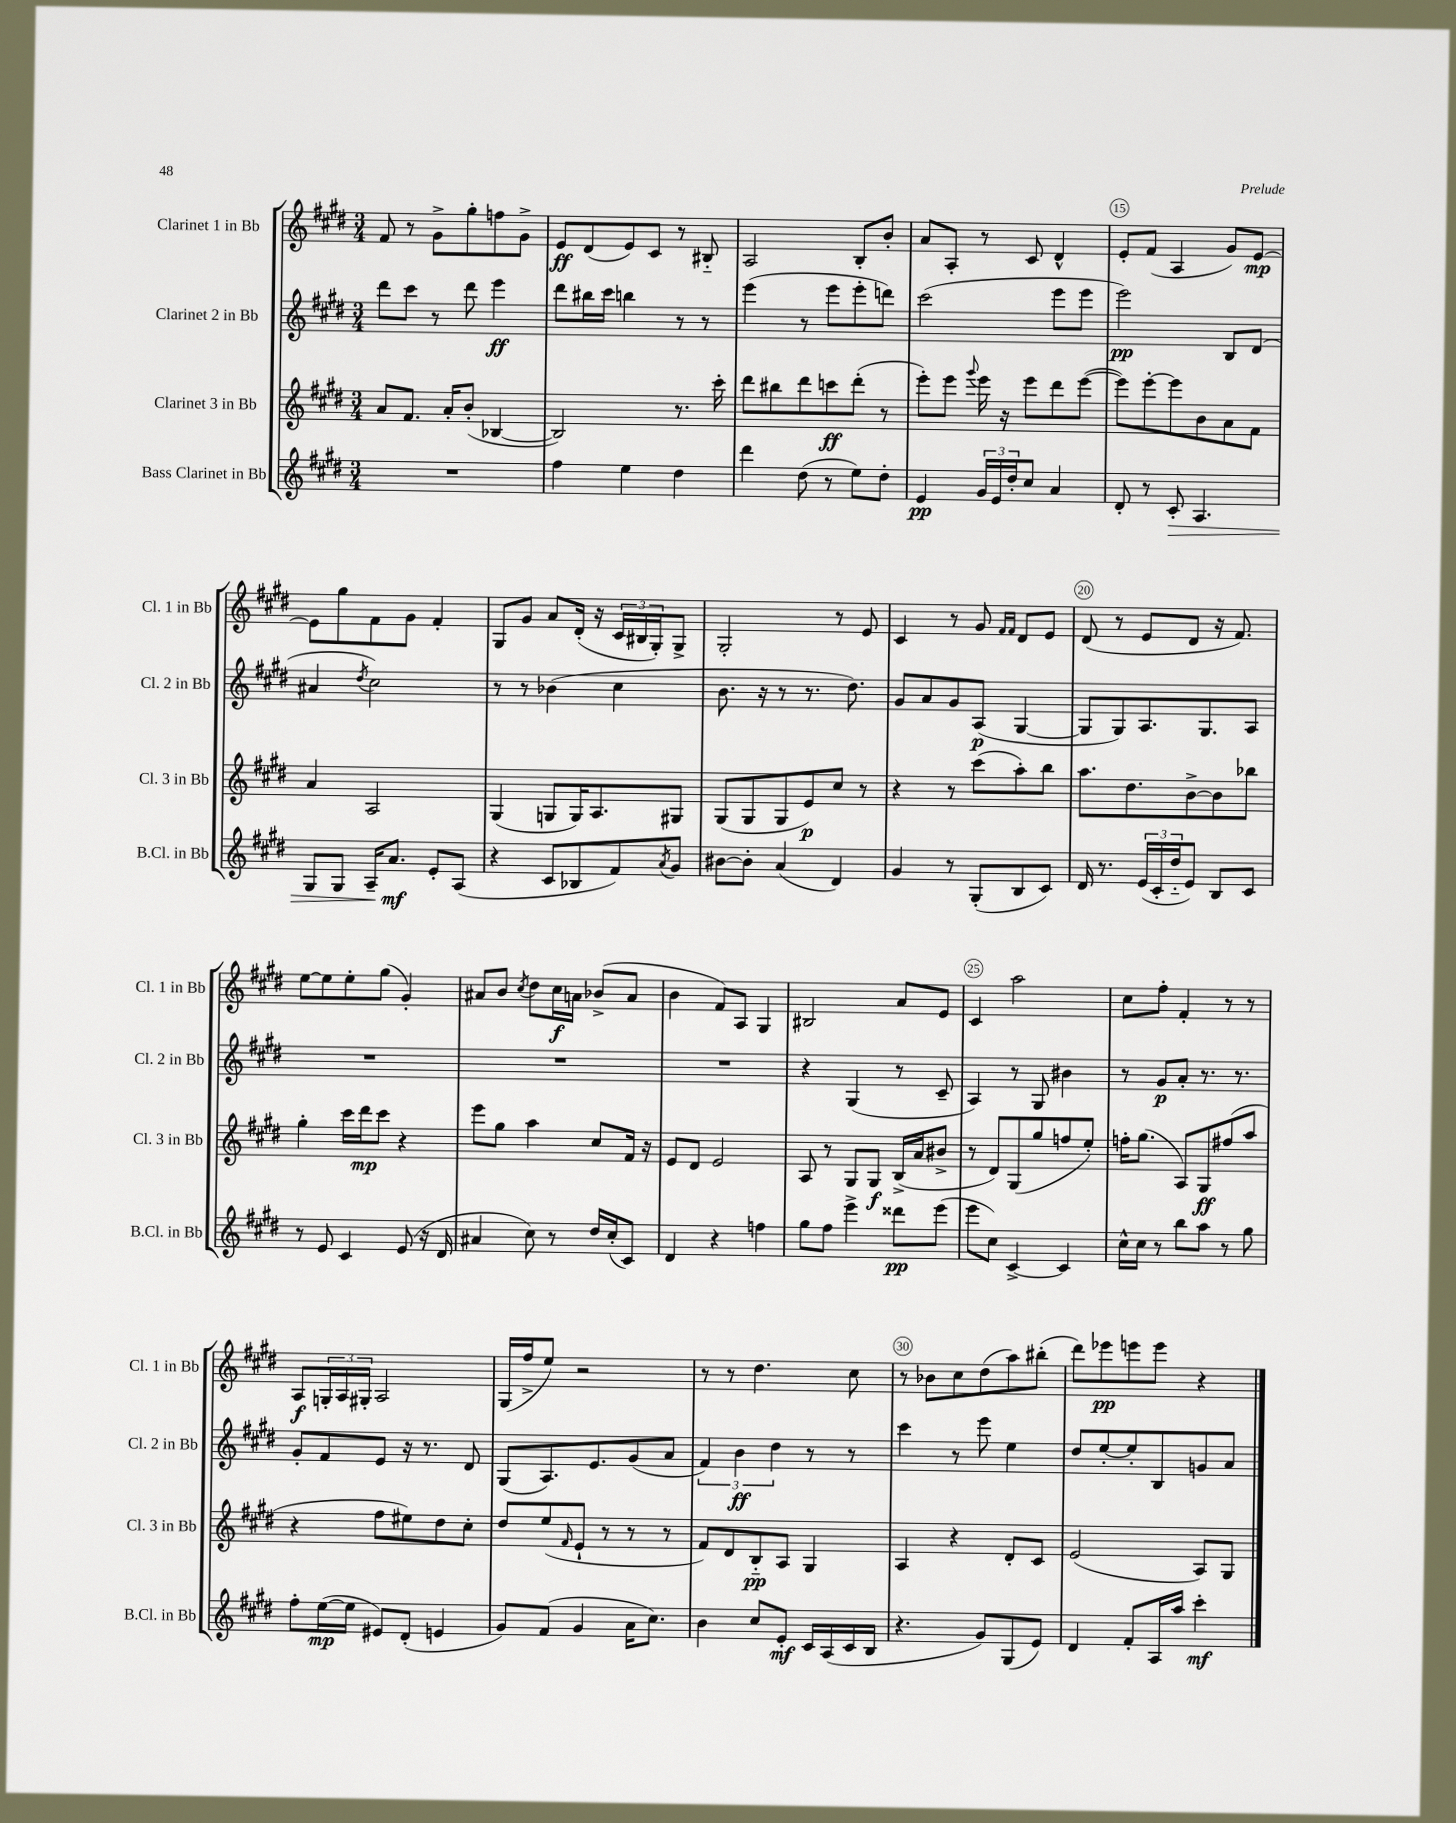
<<
\new StaffGroup <<
\new Staff = "s0" \with { instrumentName = "Clarinet 1 in Bb" shortInstrumentName = "Cl. 1 in Bb" } {
    \clef treble \key e \major \numericTimeSignature \time 3/4
    fis'8 r8 gis'8-> gis''8-. f''8 gis'8-> |
    e'8\ff dis'8( e'8) cis'8 r8 bis8-_ |
    a2 b8-. b'8-. |
    a'8 a8-. r8 cis'8 dis'4-^ |
    e'8-. fis'8( a4 gis'8) e'8~\mp |
    e'8 gis''8 fis'8 gis'8 fis'4-. |
    gis8 gis'8 a'8 dis'16-.( r16 \tuplet 3/2 { cis'16 bis16 gis16-.) } gis8-> |
    gis2-. r8 e'8 |
    cis'4 r8 gis'8 \grace { fis'16 fis'16 } dis'8 e'8 |
    dis'8( r8 e'8 dis'8 r16 fis'8.) |
    e''8~ e''8 e''8-. gis''8( gis'4-.) |
    ais'8 b'8 \acciaccatura { cis''8 } dis''8 cis''16\f a'16 bes'8->( a'8 |
    b'4 fis'8) a8 gis4 |
    bis2 a'8 e'8 |
    cis'4 a''2 |
    cis''8 fis''8-. fis'4-. r8 r8 |
    a8\f \tuplet 3/2 { g16-. a16 gis16-. } a2 |
    gis16( fis''16-> e''8) r2 |
    r8 r8 dis''4. cis''8 |
    r8 bes'8 cis''8 dis''8( a''8) bis''8-.( |
    dis'''8) ees'''8\pp e'''8 e'''8 r4 \bar "|." |
}
\new Staff = "s1" \with { instrumentName = "Clarinet 2 in Bb" shortInstrumentName = "Cl. 2 in Bb" } {
    \clef treble \key e \major \numericTimeSignature \time 3/4
    dis'''8 cis'''8 r8 dis'''8 e'''4\ff |
    dis'''8 bis''16 cis'''16 b''4 r8 r8 |
    e'''4( r8 e'''8 e'''8-. d'''8) |
    cis'''2( e'''8 e'''8 |
    e'''2\pp) b8 dis'8( |
    ais'4 \acciaccatura { dis''8 } cis''2) |
    r8 r8 bes'4( cis''4 |
    b'8. r16 r8 r8. dis''8.) |
    gis'8 a'8 gis'8 a8\p( gis4~ |
    gis8 gis8) a8. gis8. a8 |
    R2. |
    R2. |
    R2. |
    r4 gis4( r8 cis'8-- |
    a4) r8 gis8 bis'4 |
    r8 gis'8\p a'8-. r8. r8. |
    gis'8-. fis'8 e'8 r16 r8. dis'8 |
    gis8( a8.) e'8. gis'8( a'8 |
    \tuplet 3/2 { fis'4) b'4\ff dis''4 } r8 r8 |
    cis'''4 r8 e'''8 e''4 |
    dis''8 e''8~-. e''8-. b8 g'8 a'8 \bar "|." |
}
\new Staff = "s2" \with { instrumentName = "Clarinet 3 in Bb" shortInstrumentName = "Cl. 3 in Bb" } {
    \clef treble \key e \major \numericTimeSignature \time 3/4
    a'8 fis'8. a'16-. b'8-.( bes4~ |
    bes2) r8. cis'''16-. |
    dis'''8 bis''8 dis'''8 c'''8\ff dis'''8-.( r8 |
    e'''8-.) e'''8 \appoggiatura { gis'''8 } e'''16 r16 e'''8 dis'''8 e'''8~( |
    e'''8) e'''8~-. e'''8 b'8 a'8 fis'8 |
    a'4 a2 |
    gis4( g8 g16) a8. gis8 |
    gis8( gis8 gis8 e'8\p) cis''8 r8 |
    r4 r8 cis'''8( a''8-.) b''8 |
    a''8. dis''8. b'8~-> b'8 bes''8 |
    gis''4-. cis'''16 dis'''16\mp cis'''8 r4 |
    e'''8 gis''8 a''4 cis''8 fis'16 r16 |
    e'8 dis'8 e'2 |
    a8 r8 gis8 gis8\f b16->( a'16 bis'8-> |
    r8 dis'8) gis8( gis''8 f''8 e''8-.) |
    f''16-. gis''8.( a8) gis8\ff fis''8( a''8 |
    r4 fis''8 eis''8) dis''8 cis''8-. |
    dis''8 e''8( \grace { fis'16 } e'8-! r8 r8 r8 |
    fis'8) dis'8 b8-_\pp a8 gis4 |
    a4 r4 dis'8-. cis'8 |
    e'2( a8) gis8 \bar "|." |
}
\new Staff = "s3" \with { instrumentName = "Bass Clarinet in Bb" shortInstrumentName = "B.Cl. in Bb" } {
    \clef treble \key e \major \numericTimeSignature \time 3/4
    R2. |
    fis''4 e''4 dis''4 |
    dis'''4 dis''8( r8 e''8) dis''8-. |
    e'4\pp \tuplet 3/2 { gis'16 e'16 dis''16-. } cis''8 a'4 |
    dis'8-. r8 cis'8-.\> a4. |
    gis8 gis8 a16-- a'8.\mf\! e'8-. a8( |
    r4 cis'8 bes8 fis'8) \acciaccatura { a'8 } gis'8 |
    bis'8~ bis'8-. a'4( dis'4) |
    gis'4 r8 gis8-.( b8 cis'8) |
    dis'16 r8. \tuplet 3/2 { e'16( cis'16-. dis''16-_ } e'8) b8 cis'8 |
    r8 e'8 cis'4 e'8( r16 dis'16 |
    ais'4 cis''8) r8 dis''16 cis''16-.( cis'8) |
    dis'4 r4 f''4 |
    gis''8 fis''8 e'''4-> disis'''8\pp e'''8( |
    e'''8 cis''8) cis'4~-> cis'4 |
    cis''16-^ cis''16 r8 b''8 a''8 r8 gis''8 |
    fis''8-. e''16~\mp( e''16 eis'8) dis'8-.( e'4 |
    gis'8) fis'8( gis'4 a'16 cis''8.) |
    b'4 cis''8 e'8-.\mf cis'16 a16( cis'16 b16 |
    r4. gis'8) gis8( e'8) |
    dis'4 fis'8-. a16 a''16 cis'''4-.\mf \bar "|." |
}
>>
>>
\layout { \context { \Score currentBarNumber = #11 \override BarNumber.break-visibility = ##(#f #t #t) barNumberVisibility = #(every-nth-bar-number-visible 5) \override BarNumber.stencil = #(make-stencil-circler 0.1 0.3 ly:text-interface::print) } }
